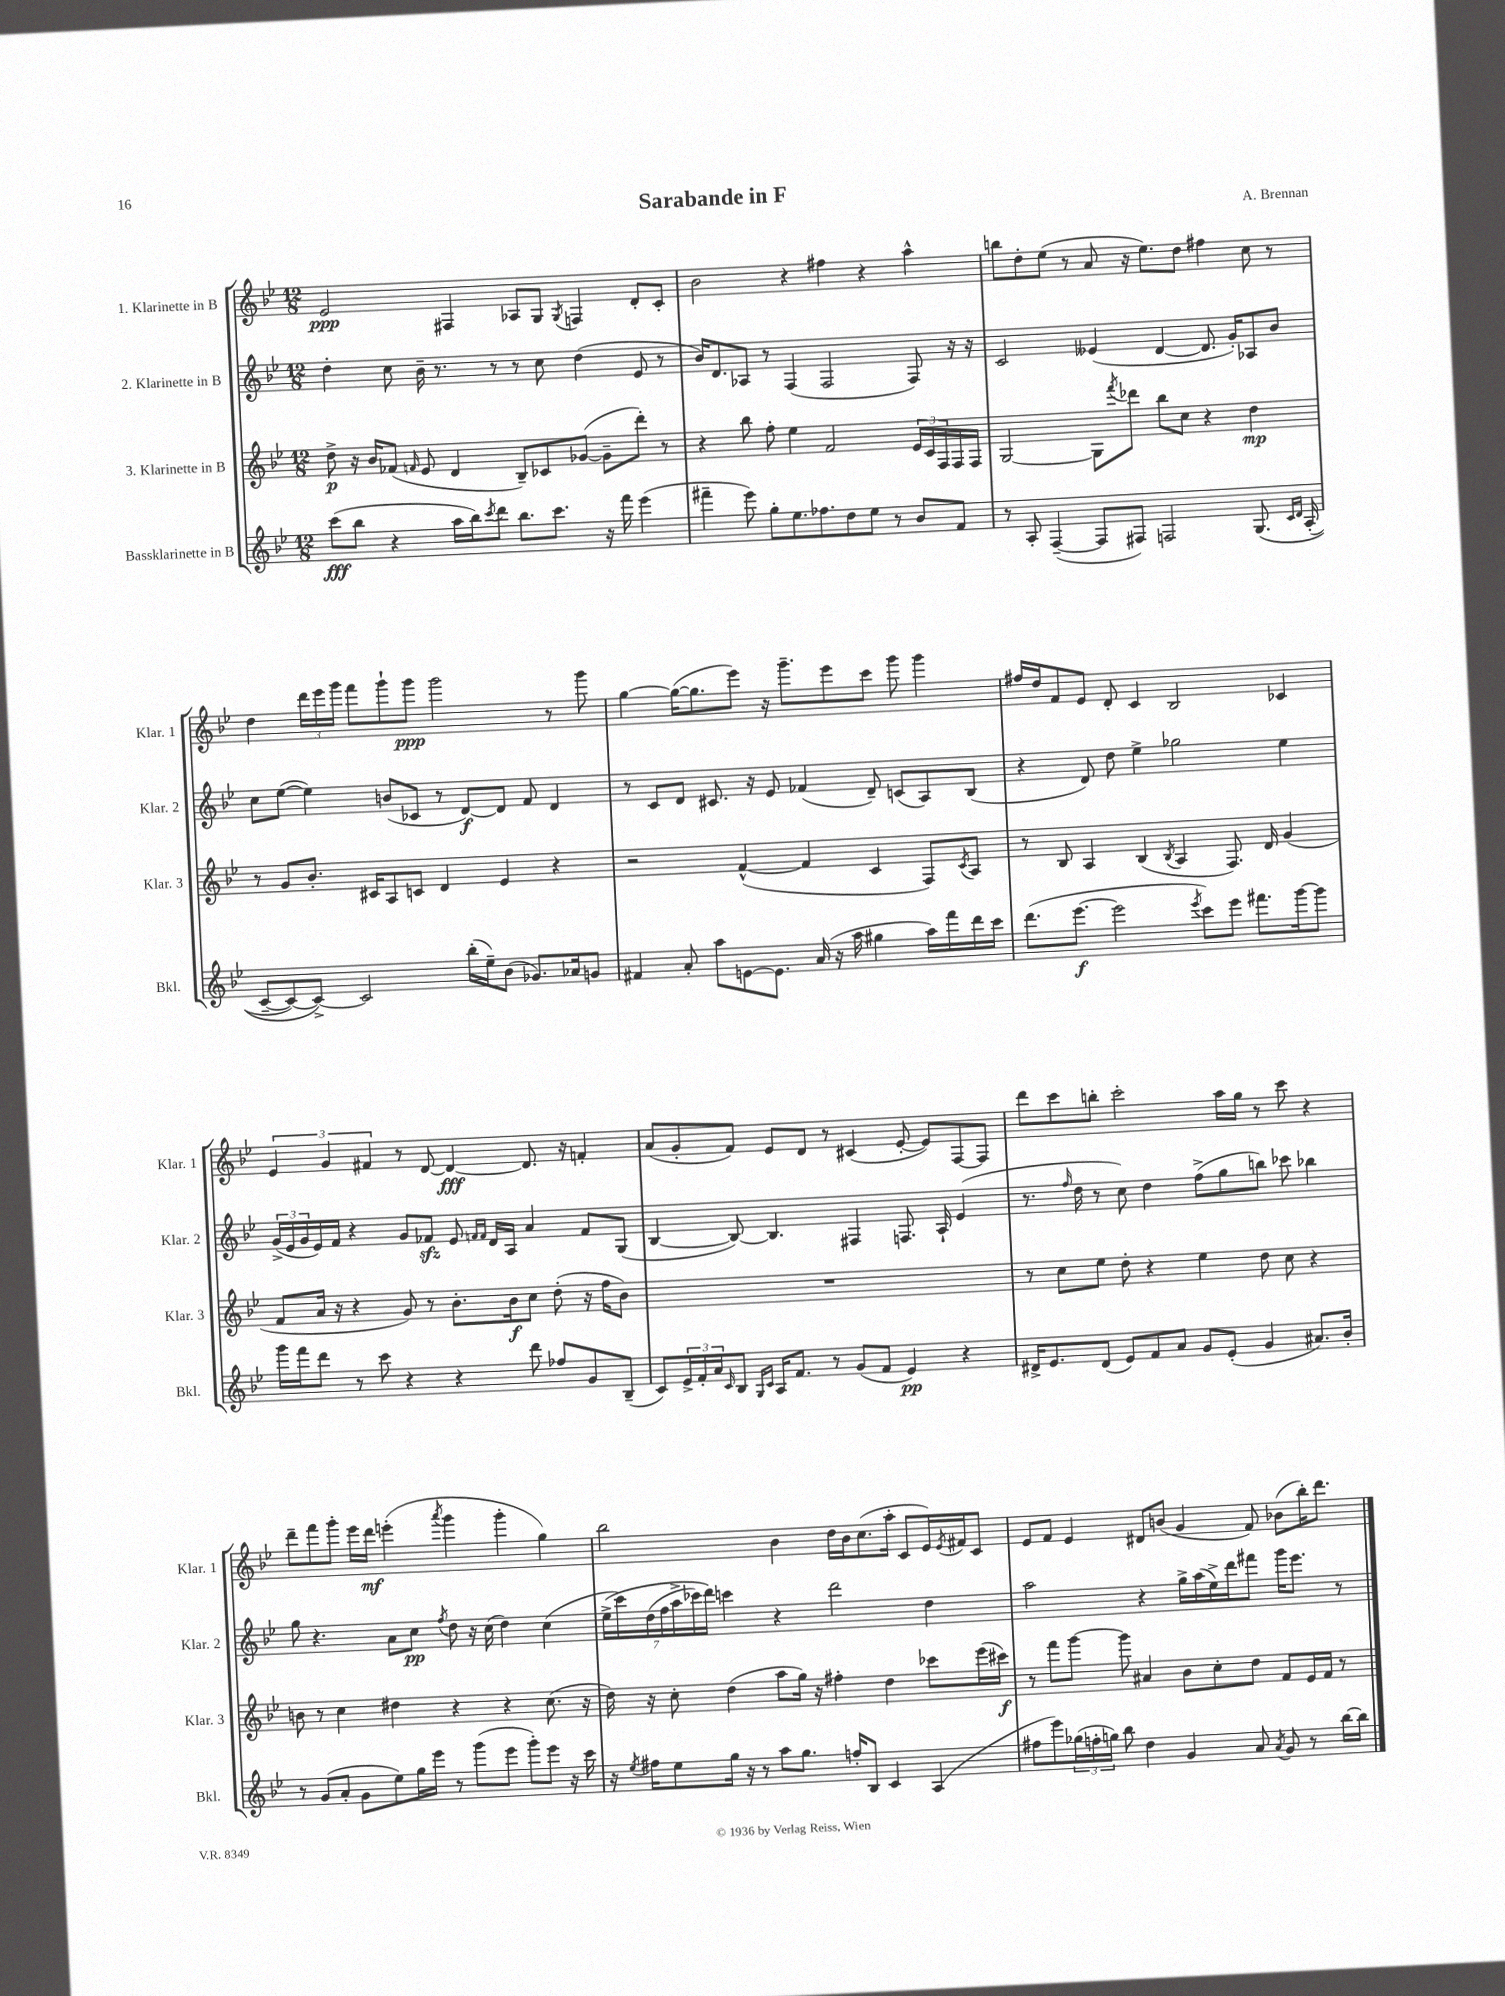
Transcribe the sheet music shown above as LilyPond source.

\header { title = "Sarabande in F" composer = "A. Brennan" }
<<
\new StaffGroup <<
\new Staff = "s0" \with { instrumentName = "1. Klarinette in B" shortInstrumentName = "Klar. 1" } {
    \clef treble \key bes \major \numericTimeSignature \time 12/8
    ees'2\ppp fis4 aes8 g8 \acciaccatura { g8 } f4 d'8-. c'8-. |
    bes'2 r4 fis''4 r4 a''4-^ |
    b''8 d''8-. ees''8( r8 a'8 r16 ees''8.) d''8 fis''4 c''8 r8 |
    d''4 \tuplet 3/2 { d'''16 ees'''16 g'''16 } f'''8 g'''8-! g'''8\ppp g'''2 r8 g'''8 |
    g''4~ g''16~( g''8. ees'''8) r16 g'''8.-- ees'''8 c'''8 g'''8 g'''4 |
    fis''16 d''16 f'8 ees'8 d'8-. c'4 bes2 ces'4 |
    \tuplet 3/2 { ees'4 g'4 fis'4 } r8 d'8~ d'4~\fff d'8. r16 f'4-. |
    a'8( g'8-. f'8) ees'8 d'8 r8 cis'4( ees'8~-. ees'8) f8~ f8 |
    d'''8 c'''8 b''8-. c'''2-. a''16 g''16 r8 c'''8 r4 |
    d'''8-- f'''8 g'''8-. ees'''16 d'''16\mf e'''4-.( \acciaccatura { a'''8 } g'''4 g'''4-. g''4) |
    bes''2 bes'4 d''16 bes'16 c''8.( a''16-. c'8 ees'16) \acciaccatura { ees'8 } fis'16 c'8 |
    ees'8 f'8 ees'4 dis'8 b'8( g'4 f'8) bes'8( bes''16-.) d'''8. \bar "|." |
}
\new Staff = "s1" \with { instrumentName = "2. Klarinette in B" shortInstrumentName = "Klar. 2" } {
    \clef treble \key bes \major \numericTimeSignature \time 12/8
    d''4-. c''8 bes'16-- r8. r8 r8 c''8 d''4( ees'8 r8 |
    bes'16) d'8. aes8 r8 f4( f2 f8) r16 r16 |
    c'2 eeses'4( d'4~ d'8. g'16-.) aes8 bes'8 |
    c''8 ees''8~( ees''4) b'8( ces'8 r8 d'8~\f) d'8 f'8 d'4 |
    r8 c'8 d'8 cis'8. r16 ees'8 fes'4( d'8--) c'8( a8) bes8( |
    r4 d'8) d''8 ees''4-> ges''2 ees''4 |
    \tuplet 3/2 { g'16->( ees'16 g'16 } ees'16) f'16 r4 g'8 fes'8\sfz ees'8 \grace { f'16 f'16 } d'16 a16 a'4 f'8 g8( |
    bes4~ bes8~) bes4. fis4 f8. a16-! ees'4( |
    r8. \grace { f''16 } d''16 r8 c''8) d''4 f''8->( g''8 b''8) ces'''8 bes''4 |
    g''8 r4. a'8 c''8\pp \acciaccatura { f''8 } d''8 r16 c''16( d''4) c''4( |
    \tuplet 7/4 { ees''16->\( c'''16) d''16( f''16 a''16-> ces'''16) d'''16\) } c'''4 r4 d'''2 d''4 |
    a''2 r4 g''16-> a''16( ees''16->) d'''16 fis'''8 g'''16 ees'''8. r8 \bar "|." |
}
\new Staff = "s2" \with { instrumentName = "3. Klarinette in B" shortInstrumentName = "Klar. 3" } {
    \clef treble \key bes \major \numericTimeSignature \time 12/8
    d''8->\p r16 bes'16 fes'8( \grace { f'16 } ees'8 d'4 bes8--) ces'8 ges'8~( ges'8-- d'''8-.) r8 |
    r4 bes''8 f''8-. ees''4 f'2 \tuplet 3/2 { ees'16 c'16 f16 } f16 f16 |
    g2~ g8 \acciaccatura { f'''8 } des'''8 bes''8 c''8 r4 d''4\mp |
    r8 g'8 bes'8.-. cis'16 a8 c'8 d'4 ees'4 r4 |
    r2 f'4~-^( f'4 c'4 f8) \acciaccatura { c'8 } a8 |
    r8 bes8 a4 bes4( \acciaccatura { bes8 } a4 f8.) d'16 g'4( |
    f'8 a'16 r16 r4 g'8) r8 bes'8.-. bes'16\f c''8 d''8-.( r16 f''16 bes'8) |
    R1. |
    r8 c''8 ees''8 d''8-. r4 ees''4 d''8 c''8 r4 |
    b'8 r8 c''4 dis''4 r4 r4 c''8.( r16 |
    d''16) r16 c''8-. d''4( a''8 g''16) r16 fis''4-. d''4 ces'''8 ees'''16( cis'''16\f) |
    r8 f'''8 g'''8~ g'''8 ais'4 bes'8 c''8-. d''8 f'8 ees'16 f'16 r8 \bar "|." |
}
\new Staff = "s3" \with { instrumentName = "Bassklarinette in B" shortInstrumentName = "Bkl." } {
    \clef treble \key bes \major \numericTimeSignature \time 12/8
    c'''8\fff( bes''8 r4 a''16 bes''16) \acciaccatura { c'''8 } d'''8 bes''8. c'''8. r16 f'''16 ees'''4( |
    fis'''4-- ees'''8) g''8-. ees''8. fes''8. d''8 ees''8 r8 bes'8 f'8 |
    r8 a8-. f4~--( f8 fis8) f2 g8.\( \grace { c'16 d'16 } a16-.( |
    c'8~-- c'8~) c'8~->\) c'2 bes''16-.( ees''16--) bes'8( ges'8.) aes'16 g'8 |
    fis'4 a'8-. a''8 e'8~ e'8. a'16( r16 a''16 gis''4 a''16) f'''16 d'''16 c'''16 |
    d'''8.( ees'''8.~\f ees'''2 \acciaccatura { ees'''8 } c'''8) ees'''8 fis'''8. g'''16~ g'''8 |
    g'''16 f'''16 d'''8 r8 c'''8 r4 r4 d'''8 fes''8 g'8 bes8--( |
    c'8) \tuplet 3/2 { ees'16-> f'16-. a'16 } \grace { c'16 } bes8 \grace { g16 c'16 } a16 f'8. r8 g'8( f'8 ees'4\pp) r4 |
    dis'16-> ees'8. dis'8( ees'8) f'8 a'8 g'8 ees'8-.( g'4 ais'8.) bes'16-. |
    r8 g'8( a'8-. g'8 ees''8) g''16 ees'''16 r8 g'''8( ees'''8 g'''8-.) ees'''8 r16 c'''16 |
    r16 \acciaccatura { ees''8 } fis''16 ees''8 g''16 r16 r8 a''8 g''8. f''16-. bes8 c'4 a4( |
    fis''8 ees'''8) \tuplet 3/2 { ges''16( f''16-. g''16) } bes''8 d''4 g'4 a'8 \acciaccatura { a'8 } g'8 r8 bes''16~ bes''16 \bar "|." |
}
>>
>>
\layout { \context { \Score \remove "Bar_number_engraver" } }
